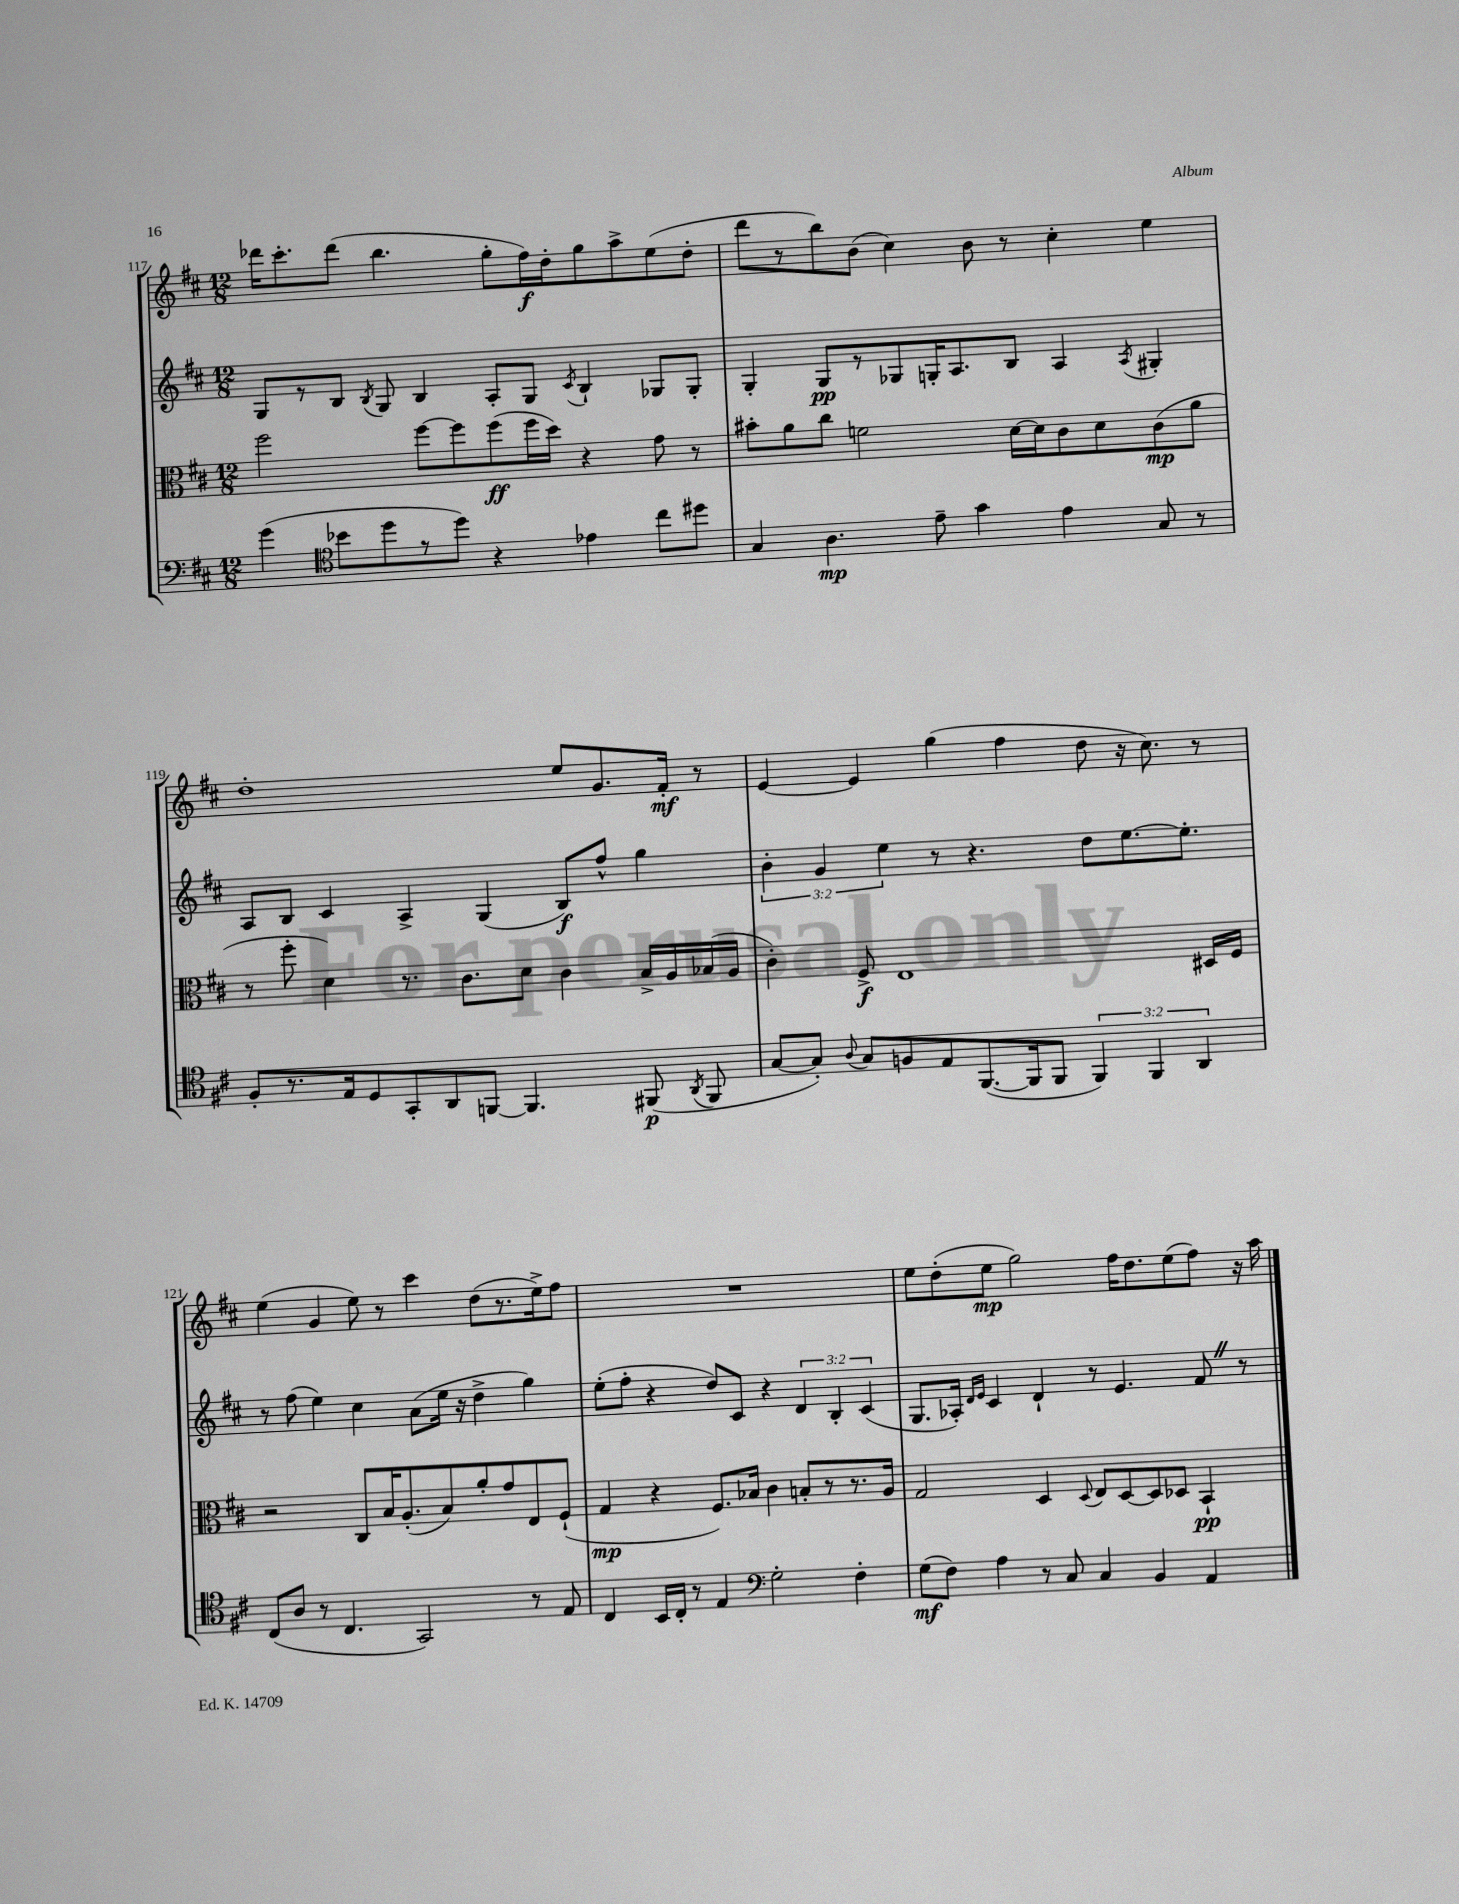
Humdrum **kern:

**kern	**dynam	**kern	**dynam	**kern	**dynam	**kern	**dynam
*part4	*part4	*part3	*part3	*part2	*part2	*part1	*part1
*staff4	*staff4	*staff3	*staff3	*staff2	*staff2	*staff1	*staff1
*clefF4	*	*clefC3	*	*clefG2	*	*clefG2	*
*k[f#c#]	*	*k[f#c#]	*	*k[f#c#]	*	*k[f#c#]	*
*M12/8	*	*M12/8	*	*M12/8	*	*M12/8	*
=117	=117	=117	=117	=117	=117	=117	=117
(4g\	.	2ff#\	.	8G/L	.	16ddd-X\KL	.
.	.	.	.	.	.	8.ccc#'\	.
.	.	.	.	8r	.	.	.
*clefC4	*	*	*	*	*	*	*
8b-X\L	.	.	.	8B/J	.	(8ddd-\J	.
.	.	.	.	8qB/	.	.	.
8dd\	.	.	.	8G/	.	4.bb\	.
8r	.	[8ff#\L	.	4B/	.	.	.
8dd\J)	.	8ff#\]	.	.	.	.	.
4r	.	(8ff#\	ff	8A'/L	.	8gg'\L	.
.	.	16ff#\L	.	8G/J	.	16ff#\L)	f
.	.	16dd\JJ)	.	.	.	16dd'\J	.
.	.	.	.	8qc#/	.	.	.
4e-X\	.	4r	.	4B`/	.	8gg\	.
.	.	.	.	.	.	8aa^\	.
8cc#\L	.	8g\	.	8G-X/L	.	(8ee\	.
8dd#X\J	.	8r	.	8G-'/J	.	8dd'\J	.
=118	=118	=118	=118	=118	=118	=118	=118
4G/	.	8b#X'\L	.	4G'/	.	8ddd\L	.
.	.	8a\	.	.	.	8r	.
4.A\	mp	8cc#\J	.	8G/L	pp	8bb\)	.
.	.	2fn\	.	8r	.	(8b\J	.
.	.	.	.	8G-X/	.	4cc#\)	.
8e~\	.	.	.	16Gn'/K	.	.	.
.	.	.	.	8.A/	.	.	.
4g\	.	.	.	.	.	8b\	.
.	.	[16d\LL	.	8B/J	.	8r	.
.	.	16d\J]	.	.	.	.	.
4e\	.	8c#\	.	4A/	.	4cc#'\	.
.	.	8d\	.	.	.	.	.
.	.	.	.	8qA/	.	.	.
8G/	.	(8c#\	mp	4G#X'/	.	4ee\	.
8r	.	8a\J	.	.	.	.	.
!!LO:LB:g=z
=119	=119	=119	=119	=119	=119	=119	=119
8F#'/L	.	8r	.	8A/L	.	1dd'	.
8.r	.	8ff#'\	.	8B/J	.	.	.
.	.	4d\)	.	4c#/	.	.	.
16E/k	.	.	.	.	.	.	.
8D/	.	.	.	.	.	.	.
8GG'/	.	8.r	.	4A^/	.	.	.
8AA/	.	.	.	.	.	.	.
.	.	8.c#\L	.	.	.	.	.
[8FFn/J	.	.	.	(4G/	.	.	.
4.FF/]	.	8d\J	.	.	.	.	.
.	.	4c#\	.	8B/L)	f	8ee/L	.
.	.	.	.	8ff#^^/J	.	8.g/	.
(8FF#X/	p	16B^/LL	.	4gg\	.	.	.
.	.	16A/	.	.	.	16f#'/Jk	mf
8qAA/	.	.	.	.	.	.	.
8FF#/	.	(16B-X/	.	.	.	8r	.
.	.	16A/JJ	.	.	.	.	.
=120	=120	=120	=120	=120	=120	=120	=120
[8G/L	.	4c#'\)	.	6b'\	.	[4e/	.
8G'/J])	.	.	.	.	.	.	.
.	.	.	.	6g/	.	.	.
8qqA/	.	.	.	.	.	.	.
8G/L	.	8F#^/	f	.	.	4e/]	.
.	.	.	.	6ee\	.	.	.
8Fn/	.	1E	.	.	.	.	.
8E/	.	.	.	8r	.	(4gg\	.
([8.FF#/	.	.	.	4.r	.	.	.
.	.	.	.	.	.	4ff#\	.
16FF#/k]	.	.	.	.	.	.	.
8FF#/J	.	.	.	.	.	.	.
6FF#/)	.	.	.	8dd\L	.	8dd\	.
.	.	.	.	[8.ee\	.	16r	.
6FF#/	.	.	.	.	.	.	.
.	.	.	.	.	.	8.cc#\)	.
.	.	.	.	8.ee'\J]	.	.	.
6AA/	.	.	.	.	.	.	.
.	.	16D#X/LL	.	.	.	8r	.
.	.	16F#/JJ	.	.	.	.	.
!!LO:LB:g=z
=121	=121	=121	=121	=121	=121	=121	=121
(8C#/L	.	2r	.	8r	.	(4ee\	.
8A/J	.	.	.	(8ff#\	.	.	.
8r	.	.	.	4ee\)	.	4g/	.
4.C#/	.	.	.	.	.	.	.
.	.	8C#/L	.	4cc#\	.	8ee\)	.
.	.	16B/K	.	.	.	8r	.
.	.	(8.A'/	.	.	.	.	.
2GG/)	.	.	.	(8a\L	.	4ccc#\	.
.	.	8B/)	.	16ee\Jk	.	.	.
.	.	.	.	16r	.	.	.
.	.	8a'/	.	4dd^\	.	(8dd\L	.
.	.	8g/	.	.	.	8.r	.
8r	.	8E/	.	4gg\)	.	.	.
.	.	.	.	.	.	16ee^\k)	.
8E/	.	(8F#`/J	.	.	.	8ff#\J	.
=122	=122	=122	=122	=122	=122	=122	=122
4C#/	.	4G/	mp	(8ee'\L	.	1.r	.
.	.	.	.	8ff#'\J	.	.	.
16BB/LL	.	4r	.	4r	.	.	.
16C#'/JJ	.	.	.	.	.	.	.
8r	.	.	.	.	.	.	.
4E/	.	8.F#/L)	.	8dd/L)	.	.	.
.	.	.	.	8c#/J	.	.	.
.	.	16B-X/Jk	.	.	.	.	.
*clefF4	*	*	*	*	*	*	*
2G'\	.	4c#\	.	4r	.	.	.
.	.	8Bn'/L	.	6d/	.	.	.
.	.	8r	.	.	.	.	.
.	.	.	.	6B'/	.	.	.
4F#'\	.	8.r	.	.	.	.	.
.	.	.	.	(6c#/	.	.	.
.	.	16A/Jk	.	.	.	.	.
=123	=123	=123	=123	=123	=123	=123	=123
(8G\L	mf	2G/	.	8.G/L	.	8ee\L	.
8F#\J)	.	.	.	.	.	(8dd'\	.
.	.	.	.	16A-X'/Jk)	.	.	.
.	.	.	.	16qqd/LL	.	.	.
.	.	.	.	16qqe/JJ	.	.	.
4A\	.	.	.	4c#/	.	8ee\J	mp
.	.	.	.	.	.	2gg\)	.
8r	.	4D/	.	4d`/	.	.	.
8C#/	.	.	.	.	.	.	.
.	.	8qqD/	.	.	.	.	.
4C#/	.	8E/L	.	8r	.	.	.
.	.	[8D/	.	4.e/	.	16ff#\KL	.
.	.	.	.	.	.	8.dd\	.
4BB/	.	8D/]	.	.	.	.	.
.	.	8D-X/J	.	.	.	(8ee\	.
4AA/	.	4BB`/	pp	8f#Z/	.	8ff#\J)	.
.	.	.	.	8r	.	16r	.
.	.	.	.	.	.	16aa\	.
==	==	==	==	==	==	==	==
*-	*-	*-	*-	*-	*-	*-	*-
